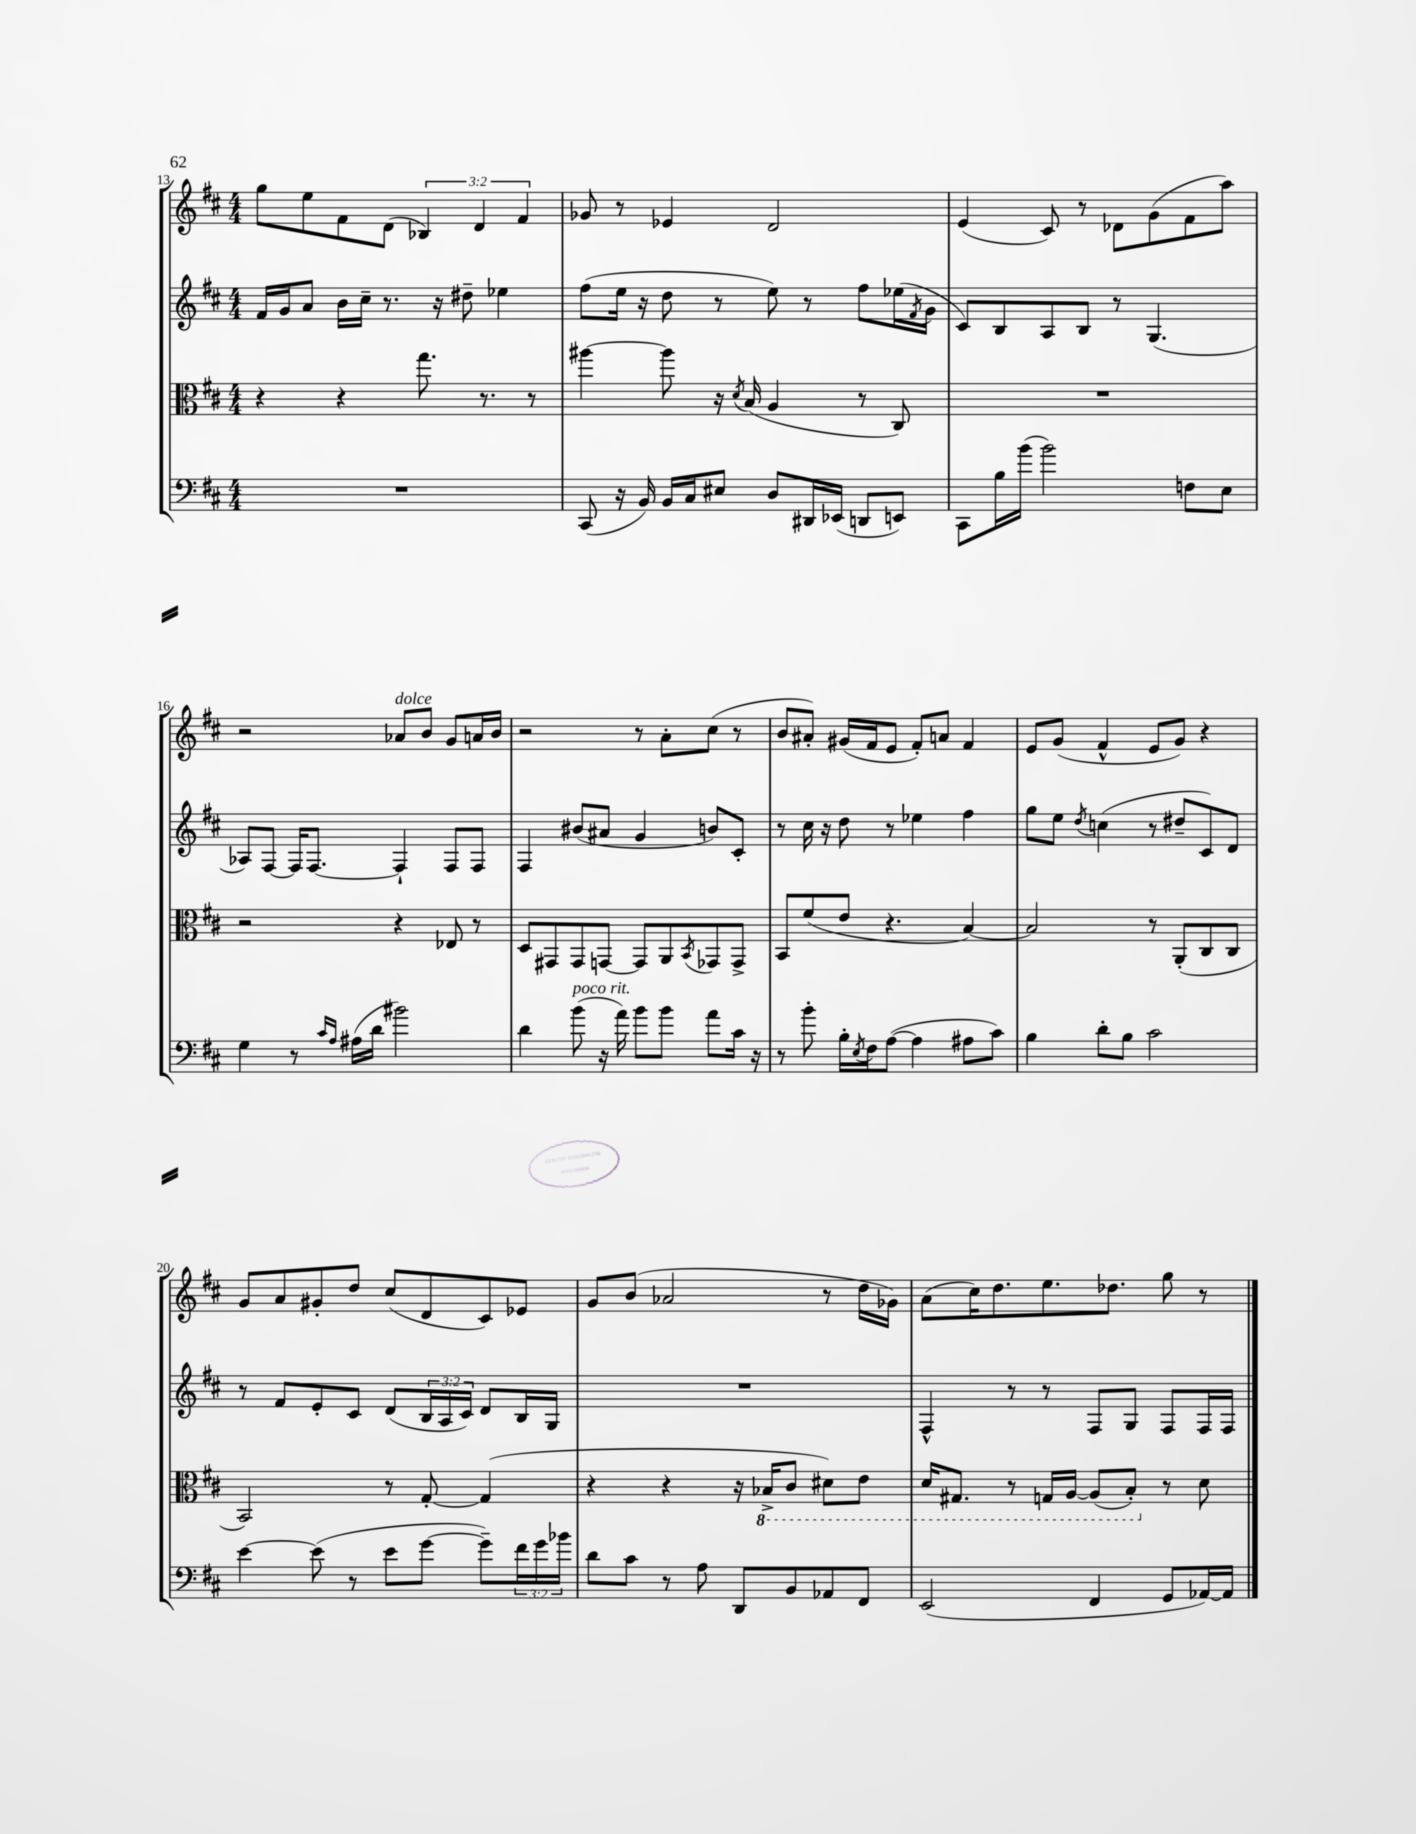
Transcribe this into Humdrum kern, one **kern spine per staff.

**kern	**kern	**kern	**kern
*part4	*part3	*part2	*part1
*staff4	*staff3	*staff2	*staff1
*clefF4	*clefC3	*clefG2	*clefG2
*k[f#c#]	*k[f#c#]	*k[f#c#]	*k[f#c#]
*M4/4	*M4/4	*M4/4	*M4/4
=13	=13	=13	=13
1r	4r	16f#/LL	8gg\L
.	.	16g/J	.
.	.	8a/J	8ee\
.	4r	16b\LL	8f#\
.	.	16cc#~\JJ	.
.	.	8.r	(8d\J
.	8.gg\	.	6B-X/)
.	.	16r	.
.	.	8dd#X~\	.
.	.	.	6d/
.	8.r	.	.
.	.	4ee-X\	.
.	.	.	6f#/
.	8r	.	.
=14	=14	=14	=14
(8CC#/	[4aa#X\	(8ff#\L	8g-X/
16r	.	16ee\Jk	8r
16BB/)	.	16r	.
16BB/LL	8aa#\]	8dd\	4e-X/
16C#/J	.	.	.
8E#X/J	16r	8r	.
.	8qd/	.	.
.	(16B/	.	.
8D/L	4A/	8ee\)	2d/
16DD#X/L	.	8r	.
(16EE-X/JJ	.	.	.
8DDn/L	8r	8ff#\L	.
8EEn/J)	8C#/)	(16ee-X\L	.
.	.	8qf#/	.
.	.	16g\JJ	.
=15	=15	=15	=15
8CC#\L	1r	8c#/L)	(4e/
16B\L	.	8B/	.
(16b\JJ	.	.	.
2b\)	.	8A/	8c#/)
.	.	8B/J	8r
.	.	8r	8d-X\L
.	.	(4.G/	(8g\
8Fn\L	.	.	8f#\
8E\J	.	.	8aa\J)
!!LO:LB:g=z
=16	=16	=16	=16
4G\	2r	8A-X/L)	2r
.	.	[8F#/J	.
8r	.	16F#/KL]	.
.	.	[8.F#/J	.
16qqc#/LL	.	.	.
16qqA/JJ	.	.	.
(16A#X\LL	.	.	.
16d\JJ	.	.	.
!	!	!	!LO:TX:a:i:t=dolce
2b#X\)	4r	4F#`/]	8a-X/L
.	.	.	8b/J
.	8E-X/	8F#/L	8g/L
.	8r	8F#/J	16an/L
.	.	.	16b/JJ
=17	=17	=17	=17
4d\	8D/L	4F#/	2r
.	8GG#X/	.	.
!LO:TX:a:i:t=poco rit.	!	!	!
(8b\	8GG#/	(8b#X/L	.
16r	[8GGn/J	8a#X/J	.
16a\)	.	.	.
8b\L	8GG/L]	4g/	8r
8b\J	8AA/	.	8a'\L
.	8qBB/	.	.
8a\L	8GG-X/	8bn/L)	(8cc#\J
16c#\Jk	8GG-^/J	8c#'/J	8r
16r	.	.	.
=18	=18	=18	=18
8r	8BB/L	8r	8b/L
8b'\	(8f#/	16cc#\	8a#X'/J)
.	.	16r	.
16B'\LL	8e/J	8dd\	(16g#X/LL
8qE/	.	.	.
16F#\J	.	.	16f#/J
([8A\J	4.r	8r	8e/J
4A\]	.	4ee-X\	8f#'/L)
.	.	.	8an/J
8A#X\L	[4B/)	4ff#\	4f#/
8c#\J)	.	.	.
=19	=19	=19	=19
4B\	2B/]	8gg\L	8e/L
.	.	8ee\J	(8g/J
.	.	8qdd/	.
8d'\L	.	(4ccn\	4f#^^/
8B\J	.	.	.
2c#\	8r	8r	8e/L
.	(8AA'/L	8dd#X~/L	8g/J)
.	8C#/	8c#/)	4r
.	8C#/J	8d/J	.
!!LO:LB:g=z
=20	=20	=20	=20
[4e\	2BB/)	8r	8g/L
.	.	8f#/L	8a/
(8e\]	.	8e'/	8g#X'/
8r	.	8c#/J	8dd/J
8e\L	8r	(8d/L	(8cc#/L
[8g\J	[8G'/	24B/L	8d/
.	.	24A/	.
.	.	24c#/JJ)	.
8g~\L])	(4G/]	8d/L	8c#/)
24f#\L	.	16B/L	8e-X/J
24g\	.	.	.
.	.	16G/JJ	.
24b-X\JJ	.	.	.
=21	=21	=21	=21
8d\L	4r	1r	8g/L
8c#\J	.	.	(8b/J
8r	4r	.	2a-X/
8A\	.	.	.
8DD/L	16r	.	.
*	*8ba	*	*
.	16BB-X^/KL	.	.
8BB/	8C#/J	.	.
8AA-X/	8D#X\L)	.	8r
8FF#/J	8E\J	.	16dd\LL
.	.	.	16g-X\JJ)
=22	=22	=22	=22
(2EE/	16D/KL	4F#^^/	(8a\L
.	8.GG#X/J	.	.
.	.	.	16cc#\K)
.	.	.	8.dd\
.	8r	8r	.
.	16GGn/LL	8r	8.ee\
.	[16AA/JJ	.	.
4FF#/	(8AA/L]	8F#/L	.
.	.	.	8.dd-X\J
.	8BB'/J)	8G/J	.
*	*X8ba	*	*
8GG/L	8r	8F#/L	8gg\
[16AA-X/L)	8d\	16F#/L	8r
16AA-/JJ]	.	16F#/JJ	.
==	==	==	==
*-	*-	*-	*-
